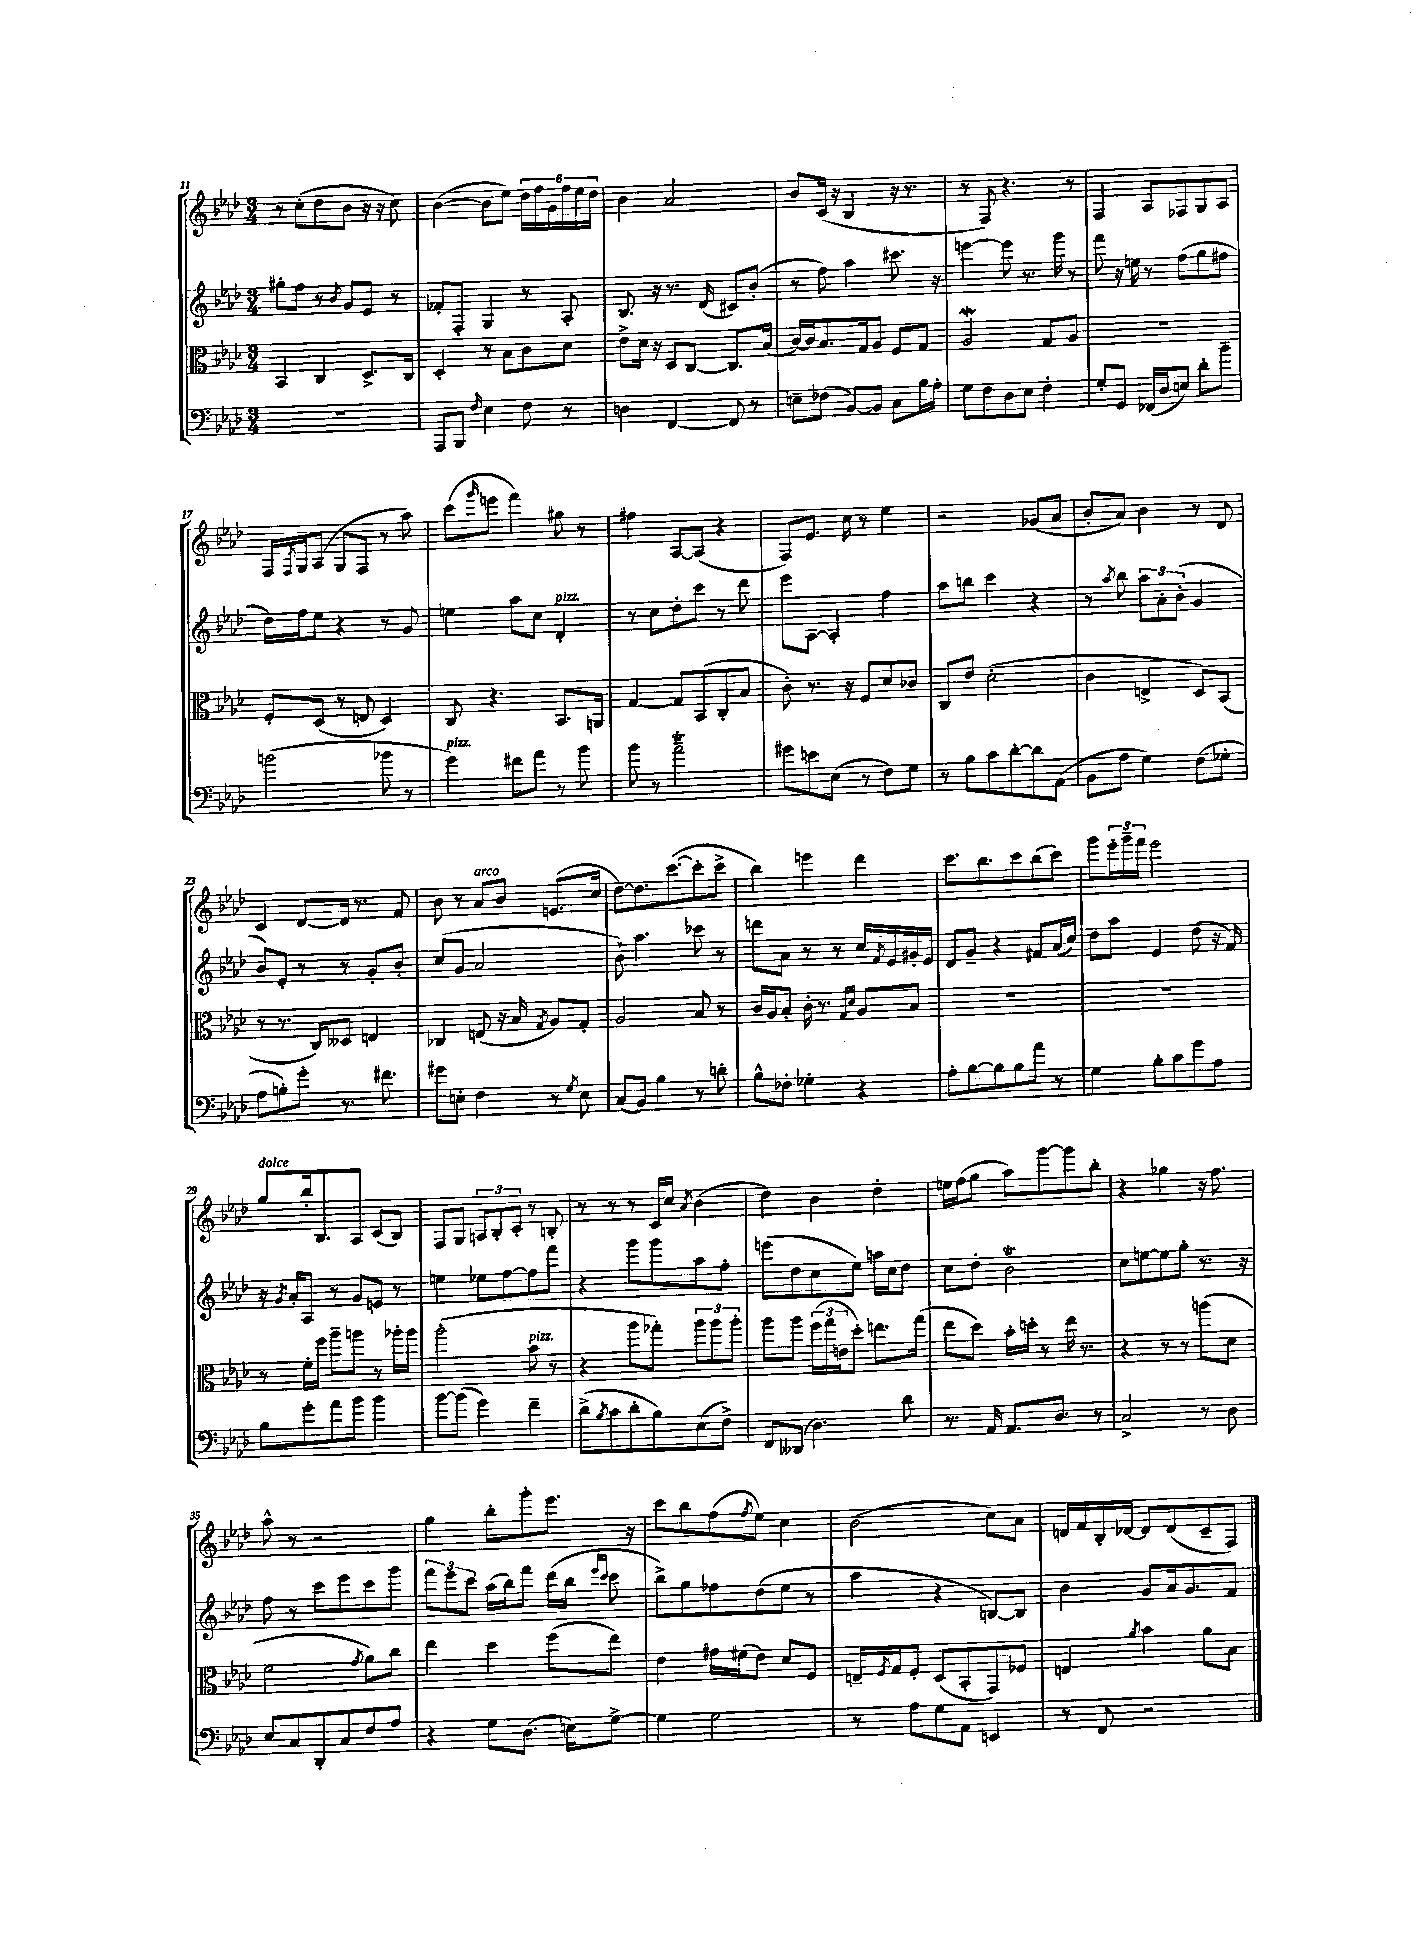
<<
\new StaffGroup <<
\new Staff = "s0" {
    \clef treble \key aes \major \numericTimeSignature \time 3/4
    r8 c''8-.( des''8 bes'8 r16 r16 c''8) |
    bes'4~( bes'8 ees''8) \tuplet 6/4 { des''16 f''16 g'16 f''16 ees''16 des''16 } |
    bes'4 aes'2 |
    bes'8 c'16( r16 bes4 r16 r8. |
    r8 f8) r4. r8 |
    f4 aes8 fes8 g8 aes8 |
    f16 \acciaccatura { f8 } g16 aes8( g8 f8 r8 aes''8) |
    c'''8( \grace { g'''16 } e'''8 f'''4) gis''8 r8 |
    fis''4 aes8~ aes8( r4 |
    f8) ees'8. c''16 r8 ees''4 |
    r2 ges'8( aes'8 |
    bes'8-. aes'8) bes'4 r8 des'8 |
    c'4 des'8~ des'16 r8. f'8 |
    bes'8 r8 aes'8^\markup { \italic "arco" } bes'8 e'8.( c''16 |
    des''8~) des''8. c'''8.~( c'''8-. c'''8-> |
    bes''4) e'''4 des'''4 |
    c'''8. bes''8. c'''8 bes''8( c'''8) |
    g'''8 \tuplet 3/2 { ees'''16-. g'''16-- f'''16 } ees'''2 |
    g''8^\markup { \italic "dolce" } bes''16-. bes8. aes8 c'8( bes8) |
    f8 g8 \tuplet 3/2 { a8 bes8-. c'8-. } r8 b8-. |
    r8 r8 r8 c'16 c''16 \acciaccatura { aes'8 } bes'4( |
    des''4) bes'4 des''4-. |
    e''16 f''16( g''8 aes''8) g'''8~ g'''8 bes''8-. |
    r4 ges''4 r16 f''8. |
    aes''8-^ r8 r2 |
    g''4 bes''8-. g'''8-. ees'''8. r16 |
    c'''8 bes''8 f''8( \acciaccatura { f''8 } ees''8) c''4 |
    bes'2( c''8) aes'8 |
    d'16 f'16 bes16-. des'16~ des'8 des'8( c'8-- f8) \bar "|." |
}
\new Staff = "s1" {
    \clef treble \key aes \major \numericTimeSignature \time 3/4
    gis''8-. f''8 r8 \acciaccatura { bes'8 } g'8 ees'8 r8 |
    fes'8-. f8-. g4 r8 aes8-. |
    bes8. r16 r8. des'16( cis'8) bes'8-.( |
    r8 f''8) aes''4 cis'''8. r16 |
    e'''4~ e'''8 r8. g'''16 r8 |
    f'''8 r16 e''16 r8 f''8( g''8 fis''8 |
    des''16) f''16 ees''8 r4 r8 g'8 |
    e''4 aes''8 c''8 des'4-.^\markup { \italic "pizz." } |
    r8 c''8 des''8-. c'''8 r8 des'''8 |
    ees'''8 aes8~ aes4-. f''4 |
    aes''8 b''8 c'''4 r4 |
    r8 \acciaccatura { aes''8 } bes''8 \tuplet 3/2 { aes''8 aes'8-. bes'8-.( } g'4 |
    bes'8) ees'8-. r8 r8 g'8-. bes'8-. |
    c''8( g'8 aes'2 |
    bes'8-!) aes''4. ces'''8 r8 |
    d'''8 aes'8 r8 r8 c''16 \acciaccatura { f'8 } ees'16 gis'16-. ees'16 |
    des'8 g'8-- r4 fis'8 aes'16( c''16) |
    des''8 aes''8 ees'4 des''8( r16 f'16) |
    r16 \acciaccatura { g'8 } aes'16-. aes8 r8 g'8 e'8 r8 |
    e''4 ees''8 f''8~ f''8 f'''8 |
    r4 g'''8 g'''8 aes''8 f''8-. |
    e'''8( des''8 c''8 ees''8) a''16 c''16 des''8 |
    c''8 des''8-. bes'2\trill |
    c''8 e''8~ e''8 g''8-. r8. r16 |
    f''8 r8 c'''8 ees'''8 c'''8 g'''8 |
    \tuplet 3/2 { f'''8 ees'''8 c'''8 } aes''16( bes''16) f'''8 des'''16( bes''16 \grace { ees'''16 c'''16 } c'''8 |
    bes''8->) g''8 fes''8 des''8( ees''8 r8 |
    aes''4 r4 b8~) b8 |
    bes'4 g'8 aes'16 g'8. f'8 \bar "|." |
}
\new Staff = "s2" {
    \clef alto \key aes \major \numericTimeSignature \time 3/4
    bes,4 c4 des8.-> c16 |
    des4-. r8 bes8 c'8 des'8 |
    ees'8-> des'16 r16 des8 c8~ c8. bes16( |
    c'16~) c'16 bes8. g16 aes8 f8 g8 |
    aes2\mordent g8 aes8 |
    R2. |
    f8-. des8( r8 e8 des4) |
    c8 r4. bes,8. a,16 |
    g4~ g8 bes,8( c8-. bes8 |
    c'8-.) r8. r16 f8 des'8 ces'8 |
    c8 ees'8 des'2-.( |
    c'4 e4-> des8) bes,8( |
    r8 r8. c16) deses8 e4 |
    ces4 e8( r16 bes16 \acciaccatura { g8 } aes8) g8-. |
    aes2 bes8 r8 |
    c'16 aes16 bes8-. c'16-. r8. \grace { g16 des'16 } aes8 bes8 |
    R2. |
    R2. |
    r8 f'16-. f''16 aes''8-- a''8 r8 aes''16-. aes''16 |
    aes''2-.( bes'8^\markup { \italic "pizz." } r8 |
    r4 aes''8 ges''8-.) \tuplet 3/2 { aes''8 aes''8 aes''8-. } |
    aes''8 aes''8 \tuplet 3/2 { f''16( g''16 e'16 } des''8-.) e''8. g''16( |
    ees''8 des''8) bes'16-. d''16-. r8 ees''16 r8. |
    r4 r8 r8 a''8( des'8 |
    f'2 \acciaccatura { g'8 } aes'8) c''8 |
    ees''4 des''4 f''8( ees''8) |
    ees'4 gis'16 fis'16( ees'8) des'8 f8 |
    e16-- \acciaccatura { f8 } g16 f8-. des8( bes,8-. g,8) fes8 |
    e4 \acciaccatura { aes'8 } bes'4 aes'8 bes8 \bar "|." |
}
\new Staff = "s3" {
    \clef bass \key aes \major \numericTimeSignature \time 3/4
    R2. |
    aes,,8 bes,,8 \grace { f16 } ees4 f8 r8 |
    d4 f,4~ f,8 r8 |
    e8-- fes8( bes,8~) bes,8 c8 bes16 aes16-. |
    g8 f8 des8 ees8 f4-. |
    g8-. g,8 fes,16( des16 e8) des'8-. bes'8-- |
    b'2( bes'8 r8 |
    g'4^\markup { \italic "pizz." }) fis'8 aes'8 r8 bes'8 |
    bes'8 r8 aes'2--\trill |
    gis'8 e'8 ees8( r8 f8) g8 |
    r8 bes8 c'8 des'8~-. des'8 aes,8( |
    bes,8 aes8 g4) f8( ges8-. |
    aes8 b8-.) g'8-. r8. fis'8. |
    gis'8 e8-. f4 r8 \acciaccatura { g8 } e8 |
    c8( bes,8) bes4 r8 d'8-. |
    bes8-^ fes8-. ges4-. r4 |
    aes8-. bes8~ bes8 bes8 aes'8 r8 |
    g4 bes8-. c'8 g'8 aes8 |
    bes8 g'8-. aes'8 bes'8 bes'4 |
    bes'8~ bes'8( g'4) f'4-- |
    des'8->( \acciaccatura { bes8 } c'8 des'8-. bes8) ees8( f8->) |
    f,8 deses,8( des4.) des'8 |
    r8. aes,16 aes,8. des8. r8 |
    c2-> r8 des8 |
    ees8 c8 des,8-. c8 f8 aes8 |
    r4 g8 des8.( e16) g8~-> |
    g4 g2 |
    r8 aes8 g8 aes,8 e,4 |
    r8 f,8 r2 \bar "|." |
}
>>
>>
\layout { \context { \Score currentBarNumber = #11 } }
